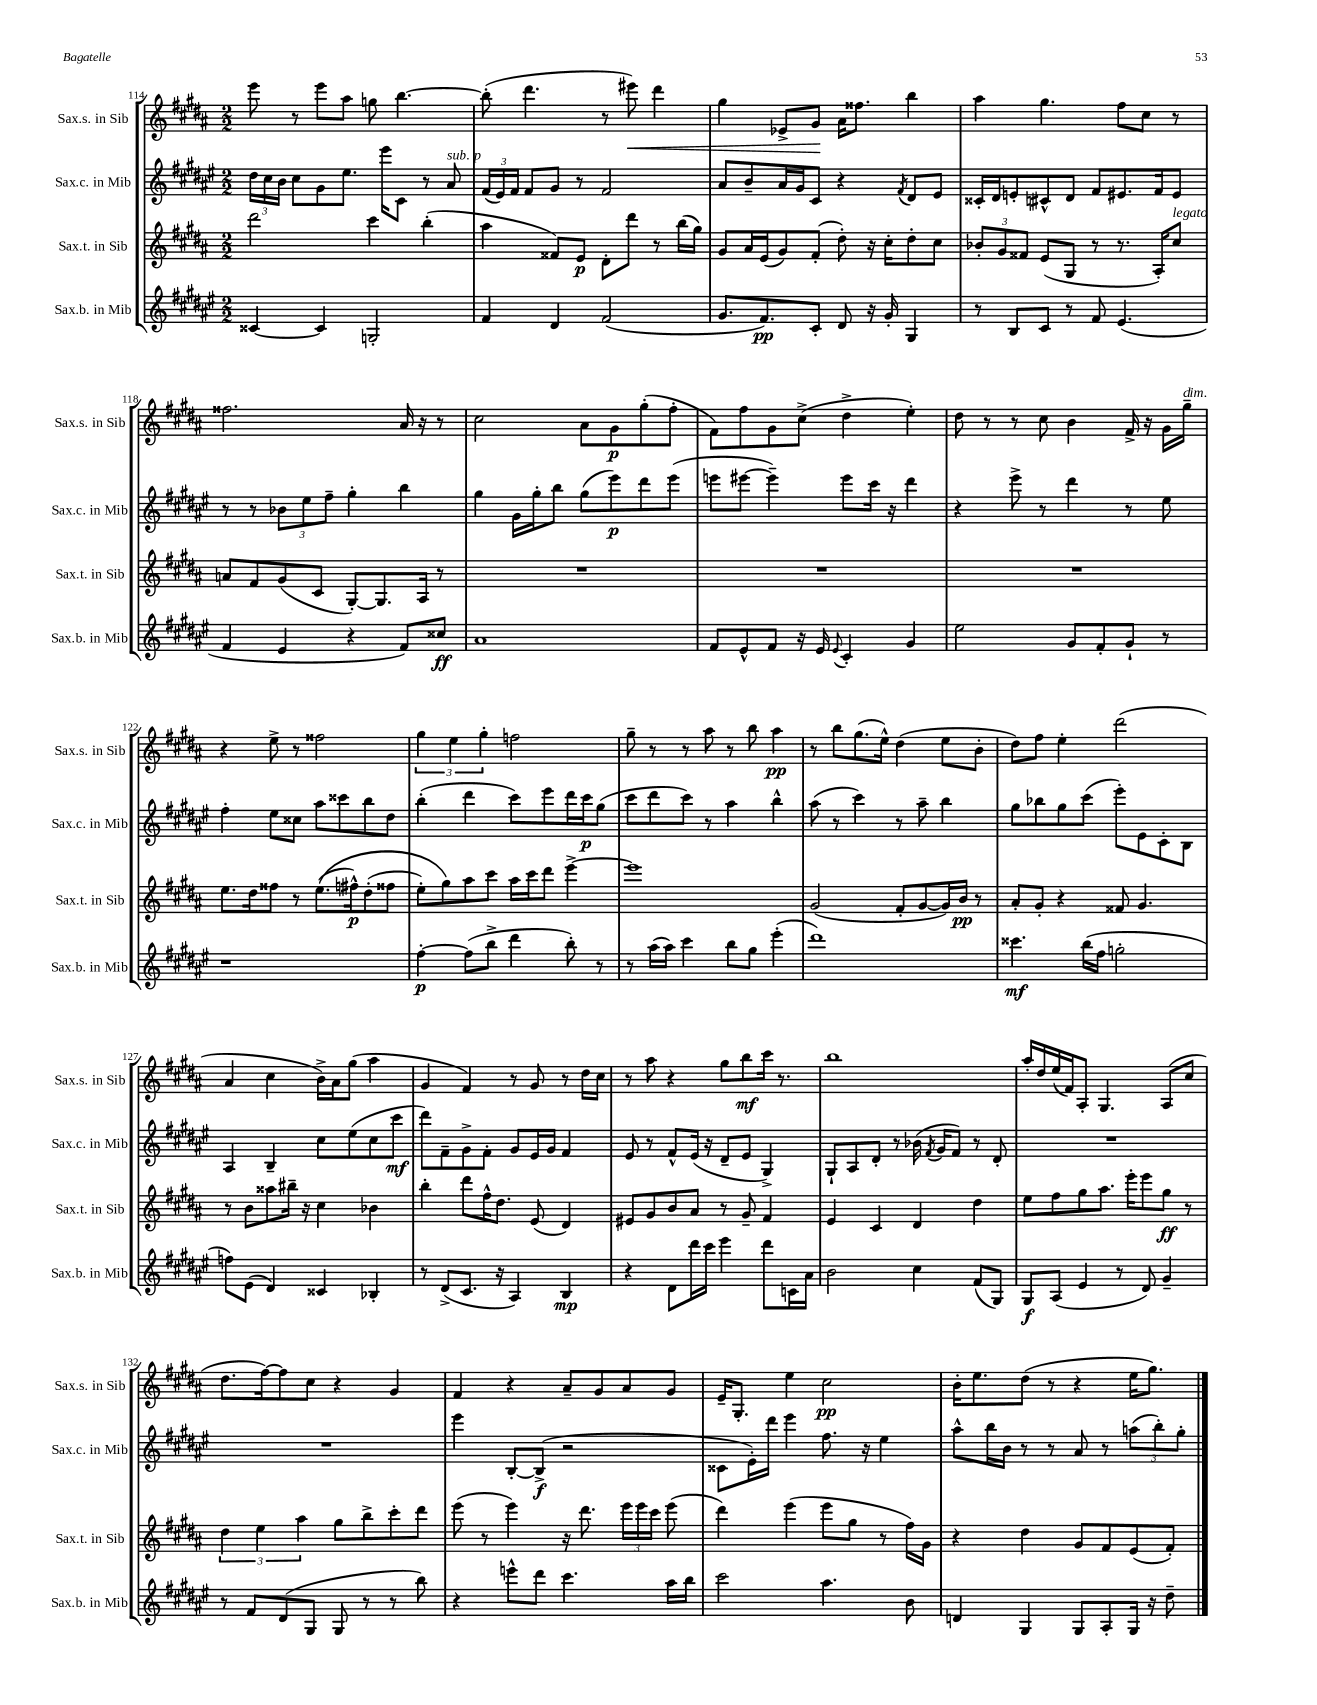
<<
\new StaffGroup <<
\new Staff = "s0" \with { instrumentName = "Sax.s. in Sib" shortInstrumentName = "Sax.s. in Sib" } {
    \clef treble \key b \major \numericTimeSignature \time 2/2
    \autoBeamOff e'''8 r8 e'''8[ ais''8] g''8 b''4.~ |
    b''8-.( dis'''4. r8 eis'''8\<) dis'''4 |
    gis''4 ees'8[-> gis'8]\! ais'16[ fisis''8.] b''4 |
    ais''4 gis''4. fis''8[ cis''8] r8 |
    fisis''2. ais'16 r16 r8 |
    cis''2 ais'8[ gis'8\p gis''8-.( fis''8]-. |
    fis'8[) fis''8 gis'8 cis''8]->( dis''4-> e''4-.) |
    dis''8 r8 r8 cis''8 b'4 fis'16-> r16 gis'16[ gis''16]--^\markup { \italic "dim." } |
    r4 e''8-> r8 fisis''2 |
    \tuplet 3/2 { gis''4 e''4 gis''4-. } f''2 |
    gis''8-- r8 r8 ais''8 r8 b''8 ais''4\pp |
    r8 b''8[ gis''8.( e''16]-^) dis''4( e''8[ b'8]-. |
    dis''8[) fis''8] e''4-. dis'''2( |
    ais'4 cis''4 b'16[->) ais'16 gis''8]( ais''4 |
    gis'4 fis'4) r8 gis'8 r8 dis''16[ cis''16] |
    r8 ais''8 r4 gis''8[ b''8\mf cis'''16] r8. |
    b''1 |
    ais''16[-. dis''16 e''16( fis'16) ais8]-. gis4. ais8[( cis''8] |
    dis''8.[ fis''16~) fis''8 cis''8] r4 gis'4 |
    fis'4 r4 ais'8[-- gis'8 ais'8 gis'8] |
    e'16[-- gis8.]-. e''4 cis''2\pp |
    b'16[-. e''8. dis''8]( r8 r4 e''16[ gis''8.]) \bar "|." |
}
\new Staff = "s1" \with { instrumentName = "Sax.c. in Mib" shortInstrumentName = "Sax.c. in Mib" } {
    \clef treble \key fis \major \numericTimeSignature \time 2/2
    \autoBeamOff \tuplet 3/2 { dis''16[ cis''16 b'16] } cis''8[ gis'8 eis''8.] eis'''16[ cis'8] r8 ais'8^\markup { \italic "sub. p" } |
    \tuplet 3/2 { fis'16[( eis'16) fis'16] } fis'8[ gis'8] r8 fis'2 |
    ais'8[ b'8-- ais'16 gis'16 cis'8] r4 \acciaccatura { fis'8 } dis'8[ eis'8] |
    cisis'16[-. dis'16 e'8-. cis'8-^ dis'8] fis'8[ eis'8. fis'16 eis'8] |
    r8 r8 \tuplet 3/2 { bes'8[ eis''8 fis''8]-- } gis''4-. b''4 |
    gis''4 gis'16[ gis''16-. b''8] gis''8[( eis'''8\p) dis'''8 eis'''8]( |
    e'''8[ eis'''8]~ eis'''4--) eis'''8[ cis'''16] r16 dis'''4 |
    r4 eis'''8-> r8 dis'''4 r8 eis''8 |
    fis''4-. eis''8[ cisis''8] ais''8[ cisis'''8 b''8 dis''8] |
    b''4-.( dis'''4 cis'''8[) eis'''8 dis'''16 cis'''16\p gis''8]( |
    cis'''8[ dis'''8 cis'''8]) r8 ais''4 b''4-^ |
    ais''8( r8 cis'''4) r8 ais''8-- b''4 |
    gis''8[ bes''8 gis''8 cis'''8]( eis'''8[-.) eis'8 cis'8-. b8] |
    ais4 b4-- cis''8[ eis''8( cis''8 cis'''8]\mf |
    dis'''8[) fis'8-- gis'8-> fis'8]-. gis'8[ eis'16 gis'16] fis'4 |
    eis'8 r8 fis'8[-^ eis'16]( r16 dis'8[-- eis'8] gis4->) |
    gis8[-! ais8 dis'8]-. r8 bes'16( \acciaccatura { fis'8 } gis'16[ fis'8]) r8 dis'8-. |
    R1 |
    R1 |
    eis'''4 b8[~-. b8]->\f( r2 |
    cisis'8[ eis'16-.) dis'''16] eis'''4 fis''8. r16 eis''4 |
    ais''8[-^ b''16 b'16] r8 r8 ais'8 r8 \tuplet 3/2 { a''8[( b''8-.) gis''8]-. } \bar "|." |
}
\new Staff = "s2" \with { instrumentName = "Sax.t. in Sib" shortInstrumentName = "Sax.t. in Sib" } {
    \clef treble \key b \major \numericTimeSignature \time 2/2
    \autoBeamOff dis'''2 cis'''4 b''4-.( |
    ais''4 fisis'8[) e'8]\p dis'8[-. dis'''8] r8 b''16[( gis''16]) |
    gis'8[ ais'16 e'16( gis'8) fis'8]-.( dis''8-.) r16 cis''16[-. dis''8-. cis''8] |
    \tuplet 3/2 { bes'8[-. gis'8 fisis'8] } e'8[( gis8] r8 r8. ais16[-.) cis''8]^\markup { \italic "legato" } |
    a'8[ fis'8 gis'8( cis'8] gis8[~-.) gis8. ais16] r8 |
    R1 |
    R1 |
    R1 |
    e''8.[ dis''16 fisis''8] r8 e''8.[(\( fis''16-^\p) dis''8-.( fisis''8] |
    e''8[-.) gis''8\) ais''8 cis'''8] ais''16[ cis'''16 dis'''8] e'''4~-> |
    e'''1 |
    gis'2( fis'8[-. gis'8~ gis'16) b'16]\pp r8 |
    ais'8[-. gis'8]-. r4 fisis'8 gis'4. |
    r8 b'8[ aisis''8 bis''16]-- r16 cis''4 bes'4 |
    b''4-. dis'''8[ fis''16-^ dis''8.] e'8( dis'4) |
    eis'8[ gis'8 b'8 ais'8] r8 gis'8-- fis'4 |
    e'4 cis'4 dis'4 dis''4 |
    e''8[ fis''8 gis''8 ais''8.] e'''16[-. e'''8 gis''8]\ff r8 |
    \tuplet 3/2 { dis''4 e''4 ais''4 } gis''8[ b''8-> cis'''8-. dis'''8] |
    e'''8( r8 e'''4) r16 dis'''8. \tuplet 3/2 { e'''16[ e'''16 cis'''16] } e'''8( |
    dis'''4) e'''4( e'''8[ gis''8] r8 fis''16[) gis'16] |
    r4 dis''4 gis'8[ fis'8 e'8( fis'8]-.) \bar "|." |
}
\new Staff = "s3" \with { instrumentName = "Sax.b. in Mib" shortInstrumentName = "Sax.b. in Mib" } {
    \clef treble \key fis \major \numericTimeSignature \time 2/2
    \autoBeamOff cisis'4~ cisis'4 g2-. |
    fis'4 dis'4 fis'2( |
    gis'8.[ fis'8.\pp) cis'8]-. dis'8 r16 gis'16-. gis4 |
    r8 b8[ cis'8] r8 fis'8 eis'4.( |
    fis'4 eis'4 r4 fis'8[) cisis''8]\ff |
    ais'1 |
    fis'8[ eis'8-^ fis'8] r16 eis'16 \appoggiatura { eis'8 } cis'4-. gis'4 |
    eis''2 gis'8[ fis'8-. gis'8]-! r8 |
    r1 |
    fis''4~-.\p fis''8[( b''8]-> dis'''4 b''8-.) r8 |
    r8 ais''16[( ais''16]) cis'''4 b''8[ gis''8] eis'''4-.( |
    dis'''1) |
    cisis'''4.\mf b''16[( fis''16] g''2-. |
    f''8[) eis'8]( dis'4) cisis'4 bes4-. |
    r8 dis'8[->( cis'8.] r16 ais4) b4\mp |
    r4 dis'8[ dis'''16 cis'''16] eis'''4 dis'''8[ c'16 ais'16] |
    b'2 cis''4 fis'8[( gis8]) |
    gis8[\f ais8]( eis'4 r8 dis'8) gis'4-- |
    r8 fis'8[ dis'8( gis8] gis8 r8 r8 b''8) |
    r4 e'''8[-^ dis'''8] cis'''4. ais''16[ b''16] |
    cis'''2 ais''4. b'8 |
    d'4 gis4 gis8[ ais8-. gis16] r16 dis''8-- \bar "|." |
}
>>
>>
\layout { \context { \Score currentBarNumber = #114 } }
